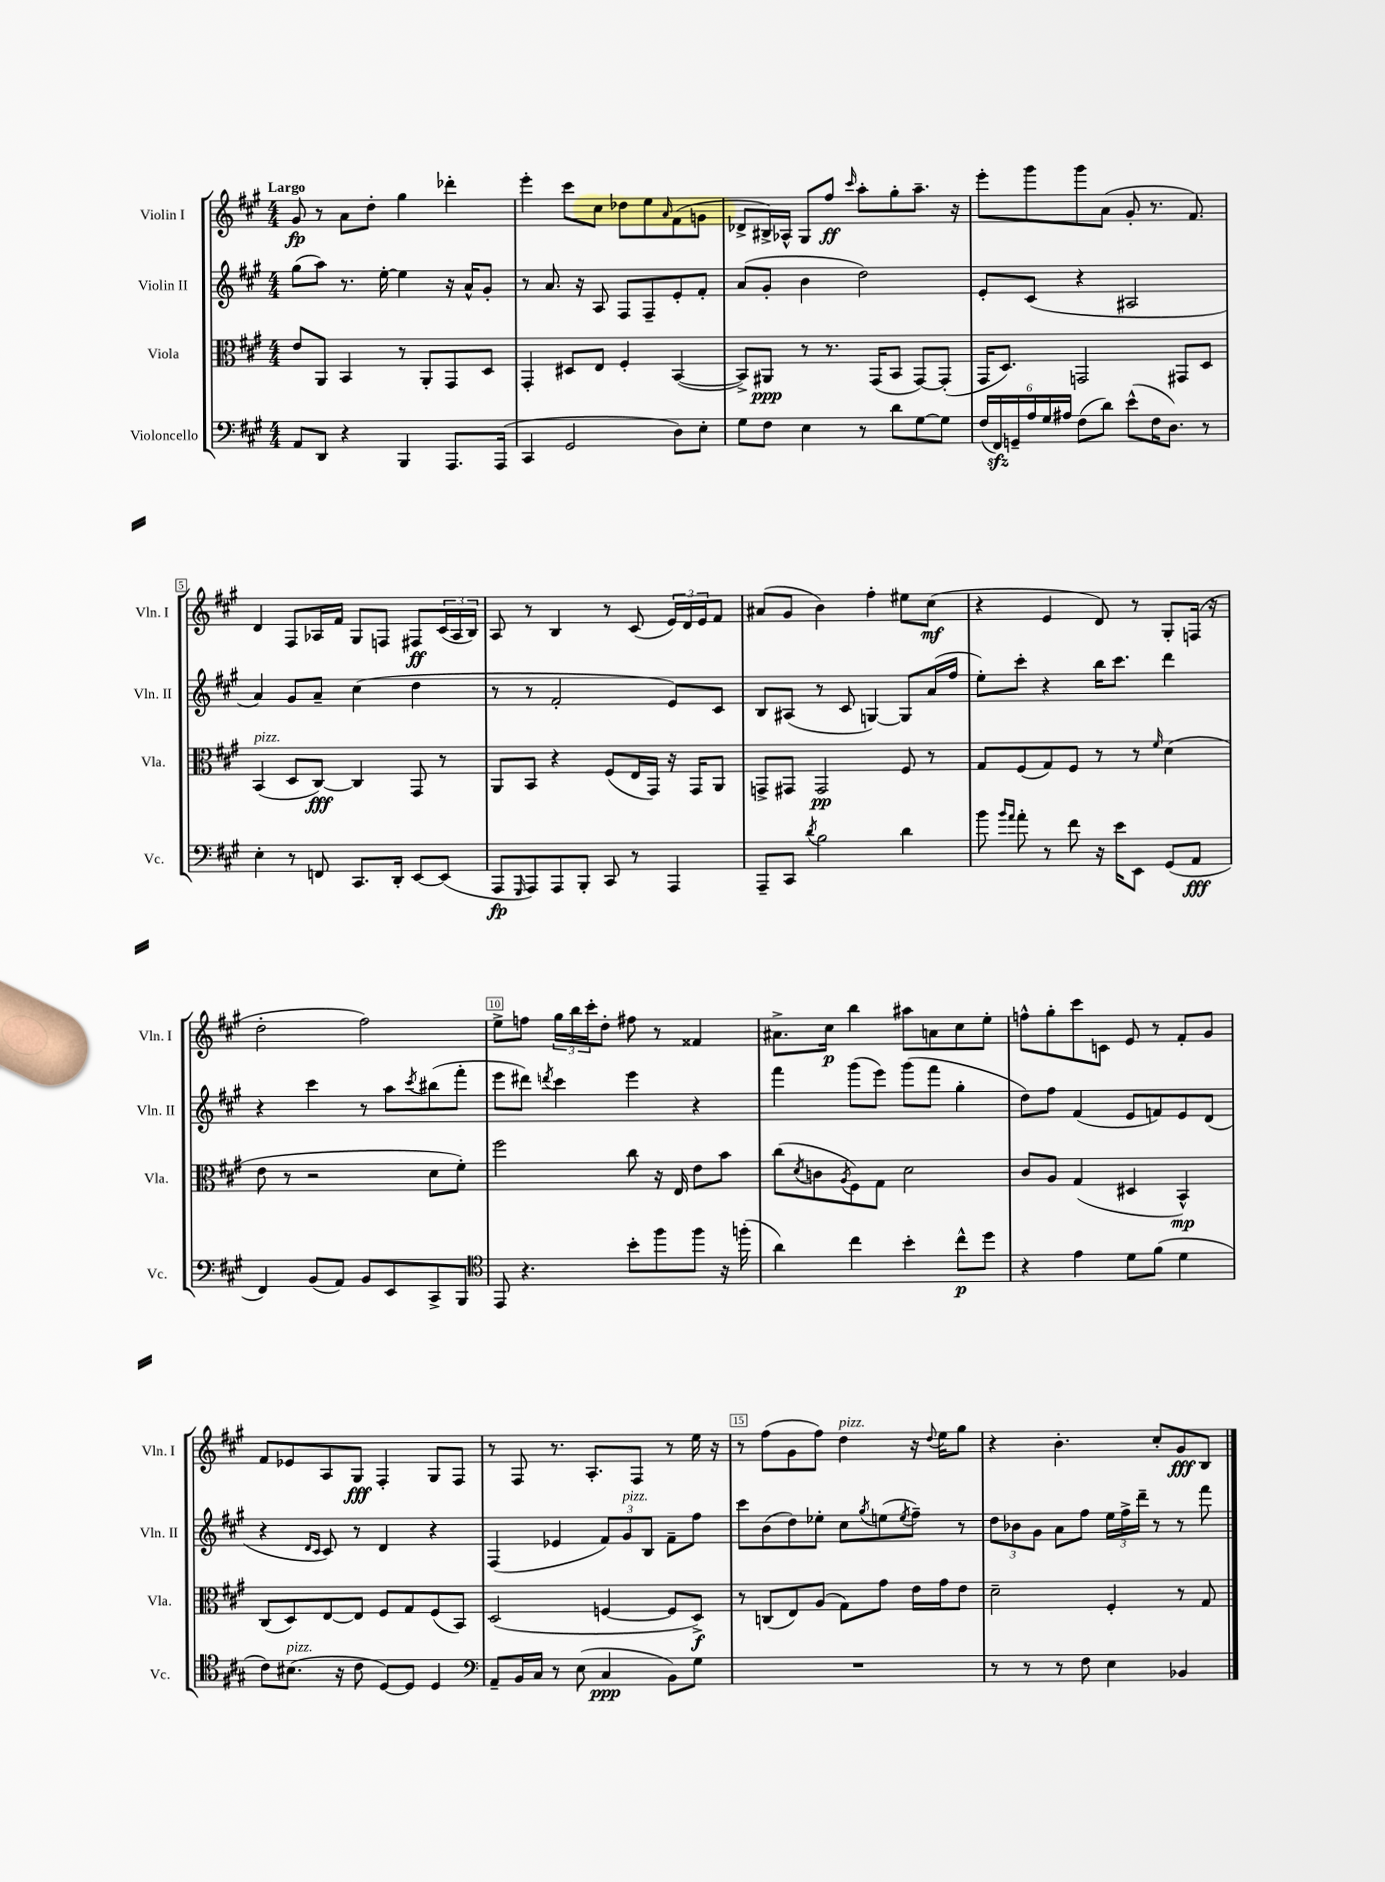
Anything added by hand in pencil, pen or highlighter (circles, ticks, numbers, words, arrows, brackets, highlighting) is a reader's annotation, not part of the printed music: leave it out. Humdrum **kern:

**kern	**kern	**kern	**kern
*staff4	*staff3	*staff2	*staff1
*clefF4	*clefC3	*clefG2	*clefG2
*k[f#c#g#]	*k[f#c#g#]	*k[f#c#g#]	*k[f#c#g#]
*M4/4	*M4/4	*M4/4	*M4/4
8AA	8e	(8gg#	8g#
8DD	8AA	8aa)	8r
4r	4BB	8.r	8a
.	.	.	8dd'
.	.	[16ee'	.
4BBB	8r	4ee]	4gg#
.	8AA'	.	.
8.AAA	8GG#	16r	4ddd-'
.	.	16a^^	.
.	8D	8g#'	.
(16AAA	.	.	.
=	=	=	=
4CC#	4GG#'	8r	4eee'
.	.	8.a	.
2GG#	8D#	.	8ccc#
.	.	16r	.
.	8E	8A	8cc#
.	4F#'	8F#	8dd-
.	.	8F#~	8ee
.	.	.	16qqa
8D)	([4BB	8e'	(8f#
8E'	.	8f#'	8g
=	=	=	=
8G#	8BB^])	(8a	8d-^
8F#	8AA#	8g#'	16B#^)
.	.	.	16A-^^
4E	8r	4b	8G#
.	8.r	.	8ff#
.	.	.	16qqccc#
8r	.	2dd)	8aa'
.	(16GG#	.	.
8d	8BB	.	8gg#'
[8G#	[8GG#)	.	8.aa~
8G#]	(8GG#']	.	.
.	.	.	16r
=	=	=	=
(24F#	16GG#	8e'	8eee'
24FF#)	.	.	.
.	8.D)	.	.
24GG~	.	.	.
24A	.	(8c#	8ggg#
24G#	.	.	.
24A#	.	.	.
(8F#	2GG	4r	8ggg#
8d)	.	.	(8a
(8e^^	.	2A#	8g#'
16F#	.	.	8.r
8.D)	.	.	.
.	8GG#	.	.
.	.	.	8.f#)
8r	8D	.	.
=	=	=	=
4E'	(4BB	4a)	4d
8r	8D	8g#	8F#
8FF	[8C#)	8a~	16A-
.	.	.	16f#
8.CC#	4C#]	(4cc#	8G#
.	.	.	8F
16DD'	.	.	.
[8EE	8GG#	4dd	8F#
(8EE]	8r	.	(24c#
.	.	.	24A-
.	.	.	24B)
=	=	=	=
8AAA	8AA	8r	8A
16qqGGG#	.	.	.
8AAA)	8BB	8r	8r
8AAA	4r	2f#'	4B
8BBB'	.	.	.
8CC#	(8F#	.	8r
8r	16E	.	(8c#
.	16GG#)	.	.
4AAA	16r	8e)	24e)
.	.	.	24d
.	16GG#	.	.
.	.	.	24e
.	8AA	8c#	8f#
=	=	=	=
8AAA~	8GG^	8B	(8a#
8CC#	8GG#	(8A#	8g#
8qd	.	.	.
2B	2GG#	8r	4b)
.	.	8c#	.
.	.	[4G)	4ff#'
4d	8F#	8G]	8ee#
.	8r	(16a	(8cc#
.	.	16ff#	.
=	=	=	=
8b	8G#	8ee')	4r
16qqb	.	.	.
16qqa	.	.	.
8a'	(8F#	8ccc#'	.
8r	8G#)	4r	4e
8f#	8F#	.	.
16r	8r	16bb	8d)
16e	.	8.ccc#	.
8EE	8r	.	8r
.	16qqf#	.	.
(8GG#	(4d	4ddd	8G#'
8AA	.	.	(16F
.	.	.	16r
=	=	=	=
4FF#)	8e	4r	2dd'
.	8r	.	.
(8BB	2r	4ccc#	.
8AA)	.	.	.
8BB	.	8r	2ff#)
8EE	.	8aa	.
.	.	8qccc#	.
8CC#^	8d	(8bb#	.
8BBB	8f#')	8fff#'	.
=	=	=	=
*clefC4	*	*	*
8EE	2ff#	8eee	8ee^
4.r	.	8ddd#)	8ff
.	.	8qddd	.
.	.	4ccc#	24gg#
.	.	.	24bb
.	.	.	24ccc#'
.	.	.	8dd'
8b'	8cc#	4eee	8ff#
8ff#	16r	.	8r
.	16E	.	.
8ff#	8e	4r	4f##
16r	8b	.	.
(16ff'	.	.	.
=	=	=	=
4a)	(8cc#	4fff#	8.a#^
.	8qd	.	.
.	8c	.	.
.	.	.	16cc#
.	8qA	.	.
4cc#	8F#)	(8ggg#	4bb
.	8G#	8eee)	.
4b'	2d	(8ggg#	8aa#
.	.	8fff#	8a
8cc#^^	.	4gg#'	8cc#
8dd	.	.	8ee'
=	=	=	=
4r	8c#	8dd)	8ff^^
.	8A	8ff#	8gg#'
4e	(4G#	(4f#	8ccc#
.	.	.	8c
8d	4D#	8e	8e
(8f#	.	8f)	8r
4d	4BB^^)	8e	8f#'
.	.	(8d	8g#
=	=	=	=
8c#)	(8C#	4r	8f#
(8.B#	8D)	.	8e-
.	.	16qqd	.
.	.	16qqc#	.
.	[8E	8c#)	8A
16r	.	.	.
8c#	8E]	8r	8G#
[8D)	8F#	4d	4F#'
8D]	8G#	.	.
4D	(8F#	4r	8G#
.	8BB)	.	8F#
=	=	=	=
*clefF4	*	*	*
8AA~	(2D	(4F#	8r
16BB	.	.	8F#
16C#	.	.	.
8r	.	4e-	8.r
(8E	.	.	.
.	.	.	8.A'
4C#	[4F	12f#)	.
.	.	12g#	.
.	.	.	8F#
.	.	12B	.
8BB)	8F]	8f#~	8r
8G#	8D^)	8ff#	16ee
.	.	.	16r
=	=	=	=
1r	8r	8ccc#	8r
.	(8C	(8b	(8ff#
.	8E)	8dd)	8g#
.	(8A	8ee-'	8ff#)
.	8G#)	8cc#	4dd
.	.	8qgg#	.
.	8g#	(8ee	.
.	.	8qee	.
.	16e	8ff#~)	16r
.	.	.	8qqdd
.	16g#	.	16ee
.	8e	8r	8gg#
=	=	=	=
8r	2d~	12dd	4r
.	.	12b-	.
8r	.	.	.
.	.	12g#	.
8r	.	8a	4.b'
8F#	.	8ff#	.
4E	4F#'	24ee	.
.	.	24ff#^	.
.	.	24ddd~	.
.	.	8r	8cc#'
4BB-	8r	8r	8g#
.	8G#	8fff#	8B
==	==	==	==
*-	*-	*-	*-
